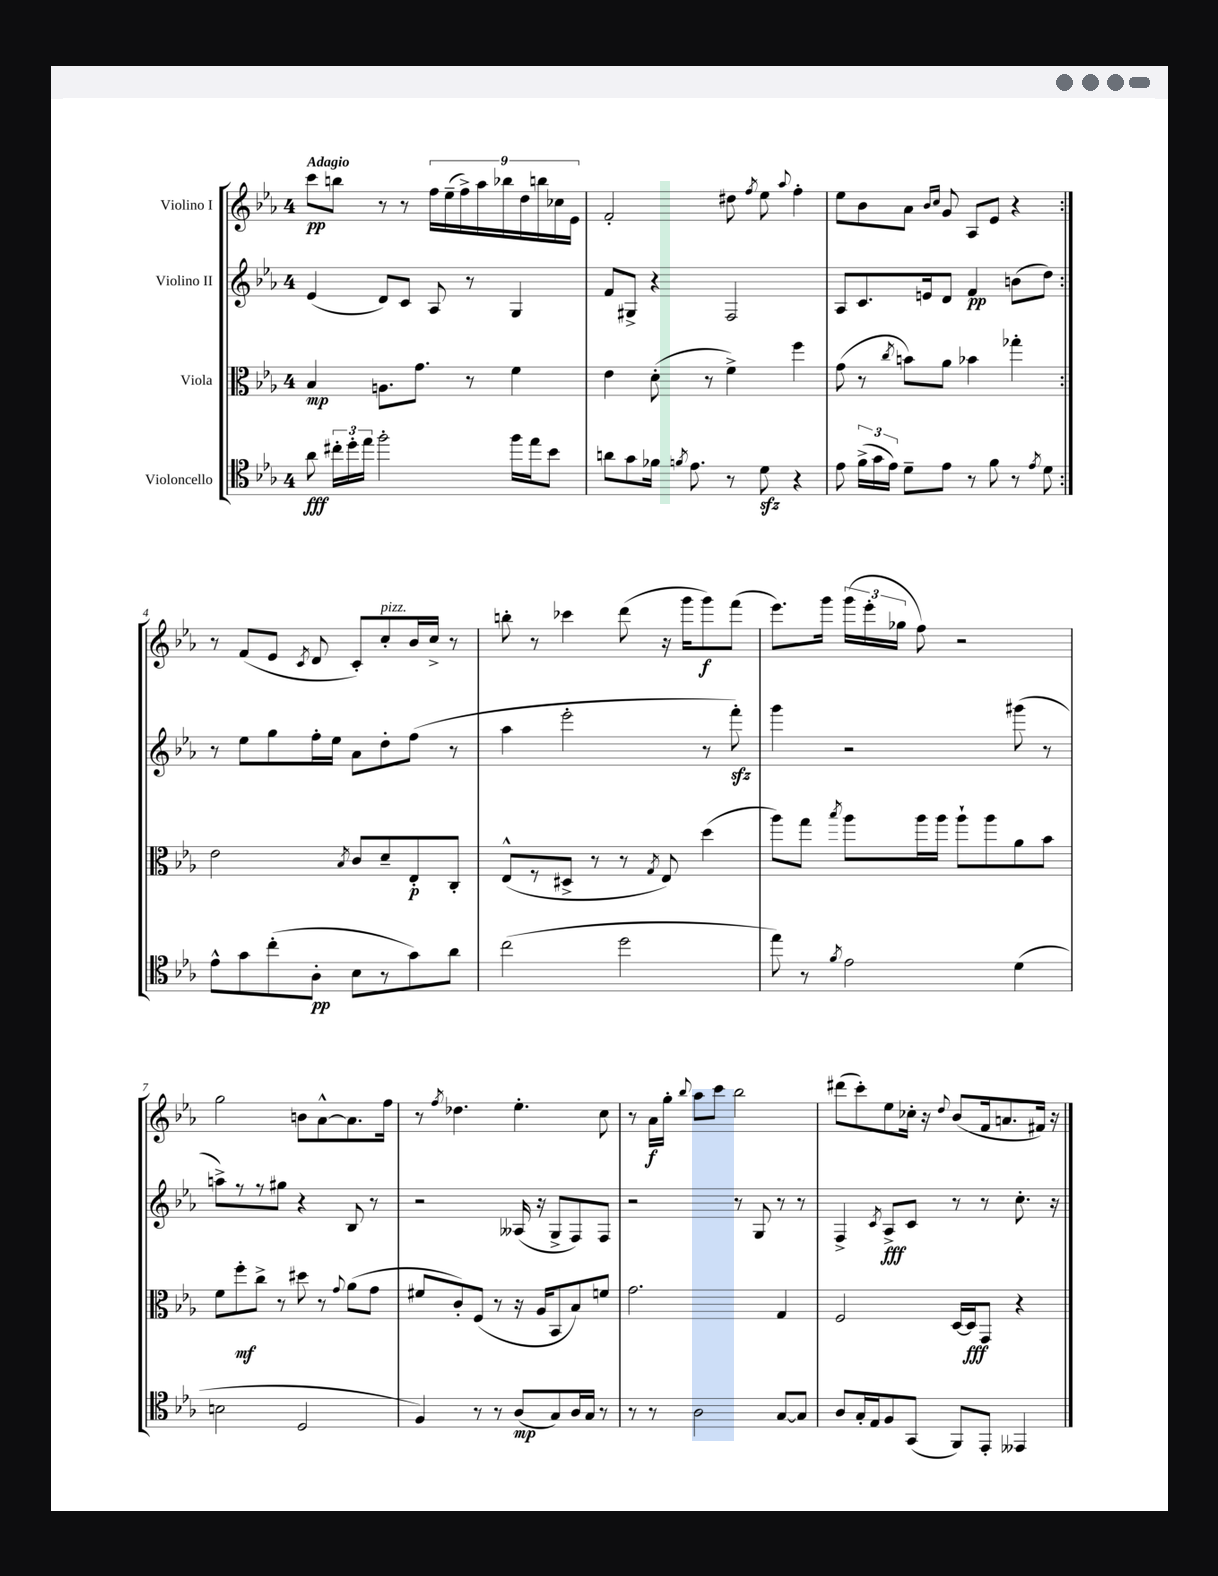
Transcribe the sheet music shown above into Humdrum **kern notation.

**kern	**kern	**kern	**kern
*staff4	*staff3	*staff2	*staff1
*clefC4	*clefC3	*clefG2	*clefG2
*k[b-e-a-]	*k[b-e-a-]	*k[b-e-a-]	*k[b-e-a-]
*M4/4	*M4/4	*M4/4	*M4/4
8a-	4B-	(4e-	8ccc
24cc#'	.	.	8bb
24dd'	.	.	.
24ee-	.	.	.
2ff'	8.A	8d)	8r
.	.	8c	8r
.	8.g	.	.
.	.	8A-	18ff
.	.	.	(18ee-~
.	.	.	18ff^)
.	8r	8r	.
.	.	.	18aa-
.	.	.	18bb-
16ff	4f	4G	.
.	.	.	18dd
16ee-	.	.	.
.	.	.	18bb
8b-	.	.	.
.	.	.	18cc-
.	.	.	18e-
=	=	=	=
8a	4e-	8f	2f'
8g	.	8G#^	.
16f-	(8d'	4r	.
8qf	.	.	.
8.e-	.	.	.
.	8r	.	.
8r	4f^)	2F	8dd#
.	.	.	8qff
8d	.	.	8ee-
.	.	.	8qqaa-
4r	4ff	.	4ff'
=	=	=	=
8e-	(8g	8A-	8ee-
(24f^	8r	8.c	8b-
24g	.	.	.
24e-)	.	.	.
.	8qcc	.	.
8d~	8b)	.	8a-
.	.	16e	.
.	.	.	16qqb-
.	.	.	16qqcc
8e-	8a-	8d	8g
8r	4b-	4f	8A-
8f	.	.	8e-
8r	4gg-'	(8b	4r
8qe-	.	.	.
8d	.	8dd)	.
=:|!	=:|!	=:|!	=:|!
8e-^^	2e-	8r	8r
8g	.	8ee-	(8f
(8cc'	.	8gg	8e-
.	.	.	8qc
8A-'	.	16ff'	8d
.	.	16ee-	.
.	8qB-	.	.
8B-	8c	8a-	8c')
8r	8d~	8dd'	8cc'
8g)	8E-'	(8ff	16b-
.	.	.	16cc^
8a-	8C'	8r	8r
=	=	=	=
(2cc	(8E-^^	4aa-	8bb'
.	8r	.	8r
.	8D#^	2eee-'	4ccc-
.	8r	.	.
2dd	8r	.	(8ddd
.	8qG	.	.
.	8E-)	.	16r
.	.	.	16ggg
.	(4dd	8r	8ggg)
.	.	8fff')	(8fff
=	=	=	=
8ee-)	8aa-)	4ggg	8.eee-)
8r	8gg	.	.
.	.	.	16ggg
8qf	8qbb-	.	.
2e-	8aa-	2r	(24ggg
.	.	.	24eee-'
.	.	.	24gg-
.	16aa-	.	8ff)
.	16aa-	.	.
.	8aa-`	.	2r
.	8aa-	.	.
(4d	8a-	(8ggg#	.
.	8b-	8r	.
=	=	=	=
2B	8f	8aa^)	2gg
.	8ff'	8r	.
.	8cc^	8r	.
.	8r	8gg#	.
2D	8dd#	4r	8b
.	8r	.	[8a-^^
.	8qqg	.	.
.	(8a-	8B-	8.a-]
.	8g	8r	.
.	.	.	16ff
=	=	=	=
4F)	8f#	2r	8r
.	.	.	8qff
.	8c')	.	4.dd-
8r	(8F	.	.
8r	8r	.	.
(8A-	16r	(16A--	4.ee-'
.	16A-	16r	.
8G)	8BB-	8G^	.
16A-	8B-)	8F)	.
16G	.	.	.
8r	8f	8F	8cc
=	=	=	=
8r	2.g	2r	8r
8r	.	.	16a-
.	.	.	16gg'
.	.	.	8qqbb-
2A-	.	.	8aa-
.	.	.	8ccc
.	.	8r	2bb-
.	.	8G	.
[8G	4G	8r	.
8G]	.	8r	.
=	=	=	=
8A-	2F	4F^	(8ddd#
16G'	.	.	8ccc')
16E-	.	.	.
.	.	8qc	.
8F	.	8A-^	8ee-
(8GG	.	8c	16cc-'
.	.	.	16r
.	.	.	8qqdd
8FF)	[16D	8r	(8b-
.	16D]	.	.
8EE-'	8GG	8r	16f
.	.	.	8.a
4EE--	4r	8.cc'	.
.	.	.	16f#)
.	.	16r	16r
==	==	==	==
*-	*-	*-	*-
